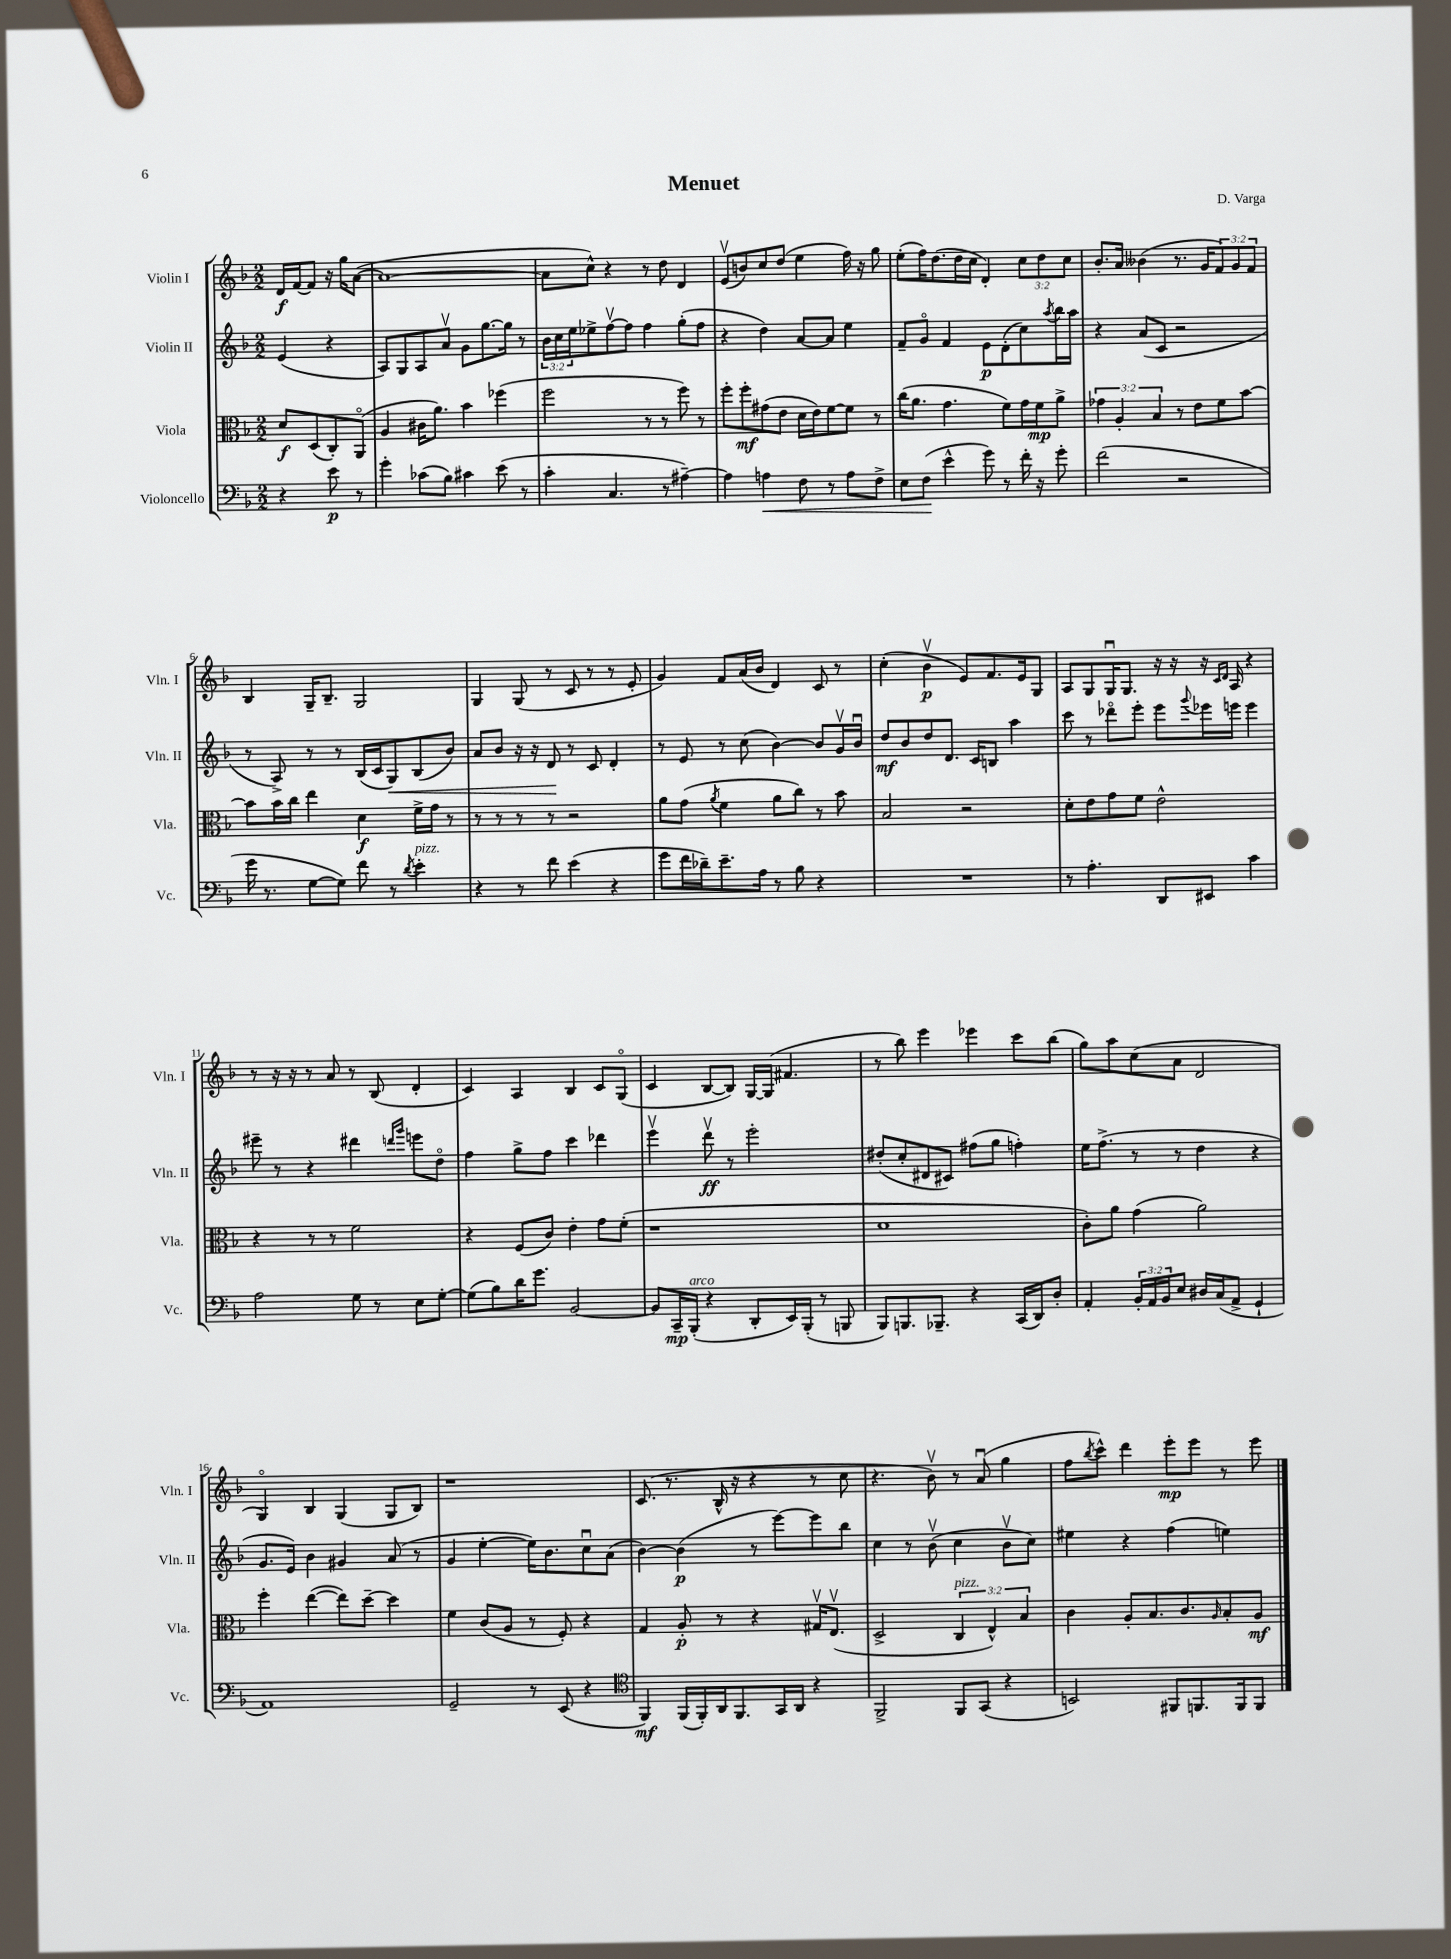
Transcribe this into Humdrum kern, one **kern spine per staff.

**kern	**kern	**kern	**kern
*staff4	*staff3	*staff2	*staff1
*clefF4	*clefC3	*clefG2	*clefG2
*k[b-]	*k[b-]	*k[b-]	*k[b-]
*M2/2	*M2/2	*M2/2	*M2/2
4r	8d/L	(4e/	16d/LL
.	.	.	[16f/J
.	(8D/	.	8f/]J
8e\	8C'/)	4r	16r
.	.	.	16gg\LK
8r	(8AAo/J	.	([8a\J
=	=	=	=
4g'\	4A/	8A/L)	1a_
.	.	8G/	.
(8c-\L	16c#\LK	8A/	.
.	8.a\J)	.	.
8B-\J)	.	8av/J	.
4c#\	4b-\	8g\L	.
.	.	[8.gg\	.
(8e\	(4ff-\	.	.
.	.	16gg\]Jk	.
8r	.	8r	.
=	=	=	=
4c'\	2ff\	24b-\LL	8a\]L
.	.	24cc\	.
.	.	24ee\J	.
.	.	8ee-^\	8cc^^\J)
4.C/	.	[8ffv\	4r
.	.	8ff\]J	.
.	8r	4ff\	8r
8r	8r	.	8dd\
[4A#~\)	8ff\)	(8gg'\L	4d/
.	8r	8ff\J	.
=	=	=	=
4A#\]	8ff'\L	4r	(8ev/L
.	8ff'\	.	8b/)
4A\	(8g#\	4dd\)	8cc/
.	8e\J	.	(8dd/J
8F\	16d\LL	[8a/L	4ee\
.	16e\J)	.	.
8r	[8f\	8a/]J	.
8A\L	8f\]J	4ee\	16ff\)
.	.	.	16r
8F^\J	8r	.	8gg\
=	=	=	=
8E\L	(16cc\LK	8f~/L	(8ee'\L
.	8.a\J	.	.
(8F\J	.	8go/J	16ff\K)
.	.	.	(8.dd\
4e^^\	4.g\	4f/	.
.	.	.	16dd\L
.	.	.	16cc\JJ
8g\)	.	8e\L	4d'/)
8r	8f\L)	(8d'\	.
16f'\	16g\L	8cc\)	12cc\L
16r	16f\J	.	.
.	.	.	12dd\
.	.	8qaa/	.
8g'\	8a^\J	16bb-\L	.
.	.	.	12cc\J
.	.	16aa\JJ	.
=	=	=	=
(2f\	6g-\	4r	8.b-'/L
.	6A'/	.	.
.	.	.	16a/Jk
.	.	(8a/L	(4b--\
.	6B-/	.	.
.	.	8c/J	.
2r	8r	2r	8.r
.	8e\L	.	.
.	.	.	16g/LK
.	8f\	.	12f/)
.	.	.	12g/
.	[8b-\J	.	.
.	.	.	12f/J
=	=	=	=
16g\	8b-\]L	8r	4B-/
8.r	.	.	.
.	16b-\L	8A^/)	.
.	16cc\JJ	.	.
[8G\L	4ee\	8r	16G~/LK
.	.	.	8.B-~/J
8G\]J)	.	8r	.
8f\	4d\	(16B-/LL	2G/
.	.	16c/J	.
8r	.	8G/)	.
8qd/	.	.	.
4e'\	16f^\LL	(8B-/	.
.	16g\JJ	.	.
.	8r	8b-/J)	.
=	=	=	=
4r	8r	8a/L	4G/
.	8r	8b-/J	.
8r	8r	16r	(8G/
.	.	16r	.
8f\	8r	8d/	8r
(4e\	2r	8r	8c/
.	.	8c/	8r
4r	.	4d'/	8r
.	.	.	8e'/
=	=	=	=
8g\L	8a\L	8r	4g/)
16f\L	(8g\J	8e/	.
16d-~\J)	.	.	.
.	8qa/	.	.
8.e~\	4f\	8r	8f/L
.	.	(8cc\	(16a/L
16A\Jk	.	.	16b-/JJ
8r	8a\L	[4b-\)	4d/)
8B-\	8cc\J)	.	.
4r	8r	8b-/]L	8c/
.	8b-\	16gv/L	8r
.	.	16b-u/JJ	.
=	=	=	=
1r	2B-/	8dd/L	(4cc'\
.	.	8b-/	.
.	.	8dd/	4b-v\
.	.	8.d/J	.
.	2r	.	8e/L)
.	.	16c/LK	.
.	.	8B/J	8.f/
.	.	4aa\	.
.	.	.	16e/k
.	.	.	8G/J
=	=	=	=
8r	8d'\L	8ccc\	8A/L
4.A'\	8e\	8r	8G/
.	8g\	8ddd-o\L	16Gu/K
.	.	.	8.G/J
.	8f\J	8eee'\J	.
8DD/L	2e^^\	8eee\L	16r
.	.	.	16r
.	.	8qqggg/	.
8EE#/J	.	16eee-\L	16r
.	.	.	16qqc/LL
.	.	.	16qqd/JJ
.	.	16eee\JJ	16A/
4c\	.	4eee\	4r
=	=	=	=
2A\	4r	8eee#~\	8r
.	.	8r	16r
.	.	.	16r
.	8r	4r	8r
.	8r	.	8a/
8G\	2f\	4ddd#\	8r
8r	.	.	(8B-/
.	.	16qqddd/LL	.
.	.	16qqggg/JJ	.
8E\L	.	8eee\L	4d'/
[8G'\J	.	8ddo\J	.
=	=	=	=
(8G\]L	4r	4ff\	4c/)
8B-\)	.	.	.
16d\K	(8F/L	8gg^\L	4A/
8.g\J	.	.	.
.	8c/J)	8ff\J	.
[2BB-/	4e'\	4ccc\	4B-/
.	8g\L	4ddd-\	8c/L
.	(8f'\J	.	(8Go/J
=	=	=	=
8BB-/]L	1r	4eeev\	4c/
16CC~/L	.	.	.
(16BBB-'/JJ	.	.	.
4r	.	8dddv\	[8B-/L
.	.	8r	8B-/]J)
8DD'/L	.	2eee'\	[16G/LL
.	.	.	(16G/]JJ
16EE/L)	.	.	4.f#/
(16BBB-'/JJ	.	.	.
8r	.	.	.
8BBB/	.	.	.
=	=	=	=
8BBB-/L)	1d	(8dd#'/L	8r
8.BBB/	.	8cc'/	8bb-\)
.	.	8d#/	4eee\
8.BBB-~/J	.	.	.
.	.	8c#/J)	.
4r	.	(8ff#\L	4eee-\
.	.	8gg\J	.
(16CC/LL	.	4ff'\)	8ccc\L
16DD/J)	.	.	.
8D'/J	.	.	(8bb-\J
=	=	=	=
4AA'/	8c'\L)	16ee\LK	8gg\L)
.	.	(8.ff^\J	.
.	8a\J	.	8aa\
24BB-'/LL	(4g\	8r	(8cc\
24AA/	.	.	.
24BB-/J	.	.	.
8E/J	.	8r	8a\J
16D#/LL	2a\)	4dd\	2d/
(16C/J	.	.	.
8AA^/J	.	.	.
4GG`/	.	4r	.
=	=	=	=
1AA)	4ff'\	8.g/L	4Go/)
.	.	16e/Jk)	.
.	([4ee\	4b-\	4B-/
.	8ee\]L)	4g#/	(4G/
.	[8dd~\J	.	.
.	4dd\]	(8a/	8G/L
.	.	8r	8B-/J)
=	=	=	=
2GG~/	4f\	4g/	1r
.	(8c/L	[4ee'\	.
.	8A/J	.	.
8r	8r	16ee\]LK)	.
.	.	8.b-\	.
(8EE/	8F'/)	.	.
4r	4r	8ccu\	.
.	.	(8a\J	.
=	=	=	=
*clefC4	*	*	*
4FF/)	4G/	[4b-\)	(8.c/
.	.	.	8.r
(16FF/LL	8A'/	(4b-\]	.
16FF'/)	.	.	.
16AA/J	8r	.	16B-^^/
8.FF/	.	.	16r
.	4r	8r	4r
16GG/L	.	[8eee\L)	.
16AA/JJ	.	.	.
4r	16G#v/LK	8eee\]	8r
.	(8.Ev/J	.	.
.	.	8bb-\J	8cc\
=	=	=	=
2FF^/	2D^/	4cc\	4.r
.	.	8r	.
.	.	(8b-v\	8b-v\)
8FF/L	6C/	4cc\	8r
(8GG/J	.	.	(8au/
.	6E^^/)	.	.
4r	.	8b-v\L	4gg\
.	6B-/	.	.
.	.	8cc\J)	.
=	=	=	=
2BB/)	4c\	4ee#\	8ff\L
.	.	.	8qbb-/
.	.	.	8ccc^^\J)
.	8A'/L	4r	4ddd\
.	8.B-/	.	.
8FF#/L	.	(4ff\	8eee'\L
.	8.c/	.	.
8.FF/	.	.	8eee\J
.	16qqA/	.	.
.	8B-'/	4ee\)	8r
16FF/k	.	.	.
8FF/J	8A/J	.	8eee\
==	==	==	==
*-	*-	*-	*-
